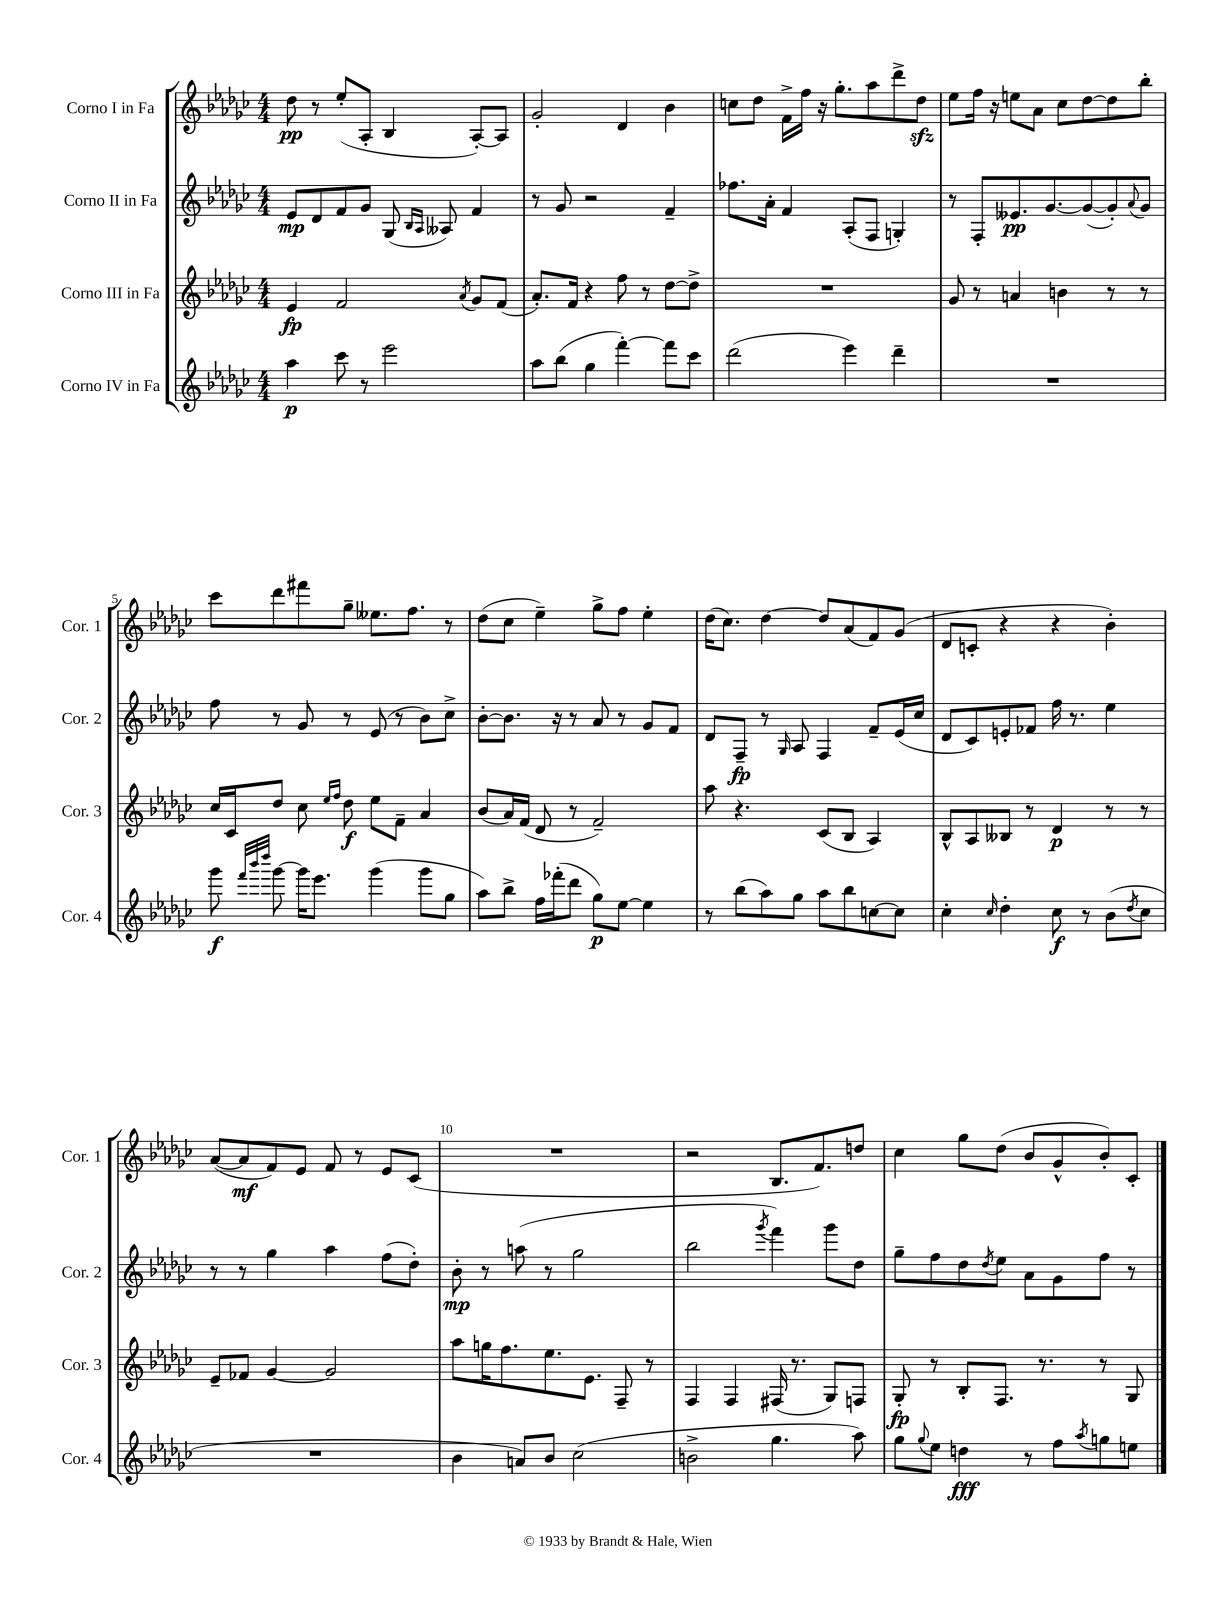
<<
\new StaffGroup <<
\new Staff = "s0" \with { instrumentName = "Corno I in Fa" shortInstrumentName = "Cor. 1" } {
    \clef treble \key ges \major \numericTimeSignature \time 4/4
    des''8\pp r8 ees''8-.( aes8-. bes4 aes8~-.) aes8 |
    ges'2-. des'4 bes'4 |
    c''8 des''8 f'16-> f''16 r16 ges''8.-. aes''8 des'''8-> des''8\sfz |
    ees''8 f''16 r16 e''8 aes'8 ces''8 des''8~ des''8 bes''8-. |
    ces'''8 des'''8 fis'''8 ges''8-- eeses''8. f''8. r8 |
    des''8( ces''8 ees''4--) ges''8-> f''8 ees''4-. |
    des''16( ces''8.) des''4~ des''8 aes'8( f'8) ges'8( |
    des'8 c'8-. r4 r4 bes'4-.) |
    aes'8~( aes'8\mf f'8) ees'8 f'8 r8 ees'8 ces'8( |
    R1 |
    r2 bes8. f'8.) d''8 |
    ces''4 ges''8 des''8( bes'8 ges'8-^ bes'8-.) ces'8-. \bar "|." |
}
\new Staff = "s1" \with { instrumentName = "Corno II in Fa" shortInstrumentName = "Cor. 2" } {
    \clef treble \key ges \major \numericTimeSignature \time 4/4
    ees'8\mp des'8 f'8 ges'8 ges8( \grace { bes16 aes16 } aeses8) f'4 |
    r8 ges'8 r2 f'4-- |
    fes''8. aes'16-. f'4 aes8-.( f8 g4-.) |
    r8 f8-. eeses'8.\pp ges'8.~ ges'8~( ges'8-.) \appoggiatura { aes'8 } ges'8 |
    f''8 r8 ges'8 r8 ees'8( r8 bes'8) ces''8-> |
    bes'8~-. bes'8. r16 r8 aes'8 r8 ges'8 f'8 |
    des'8 f8--\fp r8 \grace { ges16 } aes8 f4 f'8-- ees'16( ces''16 |
    des'8 ces'8) e'8-. fes'8 f''16 r8. ees''4 |
    r8 r8 ges''4 aes''4 f''8( des''8-.) |
    bes'8-.\mp r8 a''8( r8 ges''2 |
    bes''2 \acciaccatura { ges'''8 } f'''4) ges'''8 des''8 |
    ges''8-- f''8 des''8 \acciaccatura { des''8 } ees''8 aes'8 ges'8 f''8 r8 \bar "|." |
}
\new Staff = "s2" \with { instrumentName = "Corno III in Fa" shortInstrumentName = "Cor. 3" } {
    \clef treble \key ges \major \numericTimeSignature \time 4/4
    ees'4\fp f'2 \acciaccatura { aes'8 } ges'8 f'8( |
    aes'8.-.) f'16 r4 f''8 r8 des''8~ des''8-> |
    R1 |
    ges'8 r8 a'4 b'4 r8 r8 |
    ces''16 ces'16 des''8 ces''8 \grace { ees''16 f''16 } des''8\f ees''8 f'8-- aes'4 |
    bes'8( aes'16) f'16( des'8 r8 f'2--) |
    aes''8 r4. ces'8( bes8 aes4) |
    bes8-^ aes8 beses8 r8 des'4\p r8 r8 |
    ees'8-- fes'8 ges'4~ ges'2 |
    aes''8 g''16 f''8. ees''8. ees'8. f8-- r8 |
    f4 f4 fis16( r8. ges8) f8 |
    ges8-.\fp r8 bes8-. f8. r8. r8 ges8 \bar "|." |
}
\new Staff = "s3" \with { instrumentName = "Corno IV in Fa" shortInstrumentName = "Cor. 4" } {
    \clef treble \key ges \major \numericTimeSignature \time 4/4
    aes''4\p ces'''8 r8 ees'''2 |
    aes''8 bes''8( ges''4 f'''4~-.) f'''8 ces'''8 |
    des'''2( ees'''4) des'''4-- |
    R1 |
    ges'''8\f \grace { f'''32 bes'''32 des''''32 } ges'''8~ ges'''16 ees'''8. ges'''4( ges'''8 ges''8 |
    aes''8) bes''8-> f''16 fes'''16-.( des'''8 ges''8\p) ees''8~ ees''4 |
    r8 bes''8( aes''8) ges''8 aes''8 bes''8 c''8~ c''8 |
    ces''4-. \grace { ces''16 } des''4-. ces''8\f r8 bes'8( \acciaccatura { des''8 } ces''8 |
    R1 |
    bes'4 a'8) bes'8 ces''2( |
    b'2-> ges''4. aes''8) |
    ges''8 \appoggiatura { ges''8 } ees''8 d''4\fff r8 f''8 \acciaccatura { aes''8 } g''8 e''8 \bar "|." |
}
>>
>>
\layout { \context { \Score \override BarNumber.break-visibility = ##(#f #t #t) barNumberVisibility = #(every-nth-bar-number-visible 5) } }
